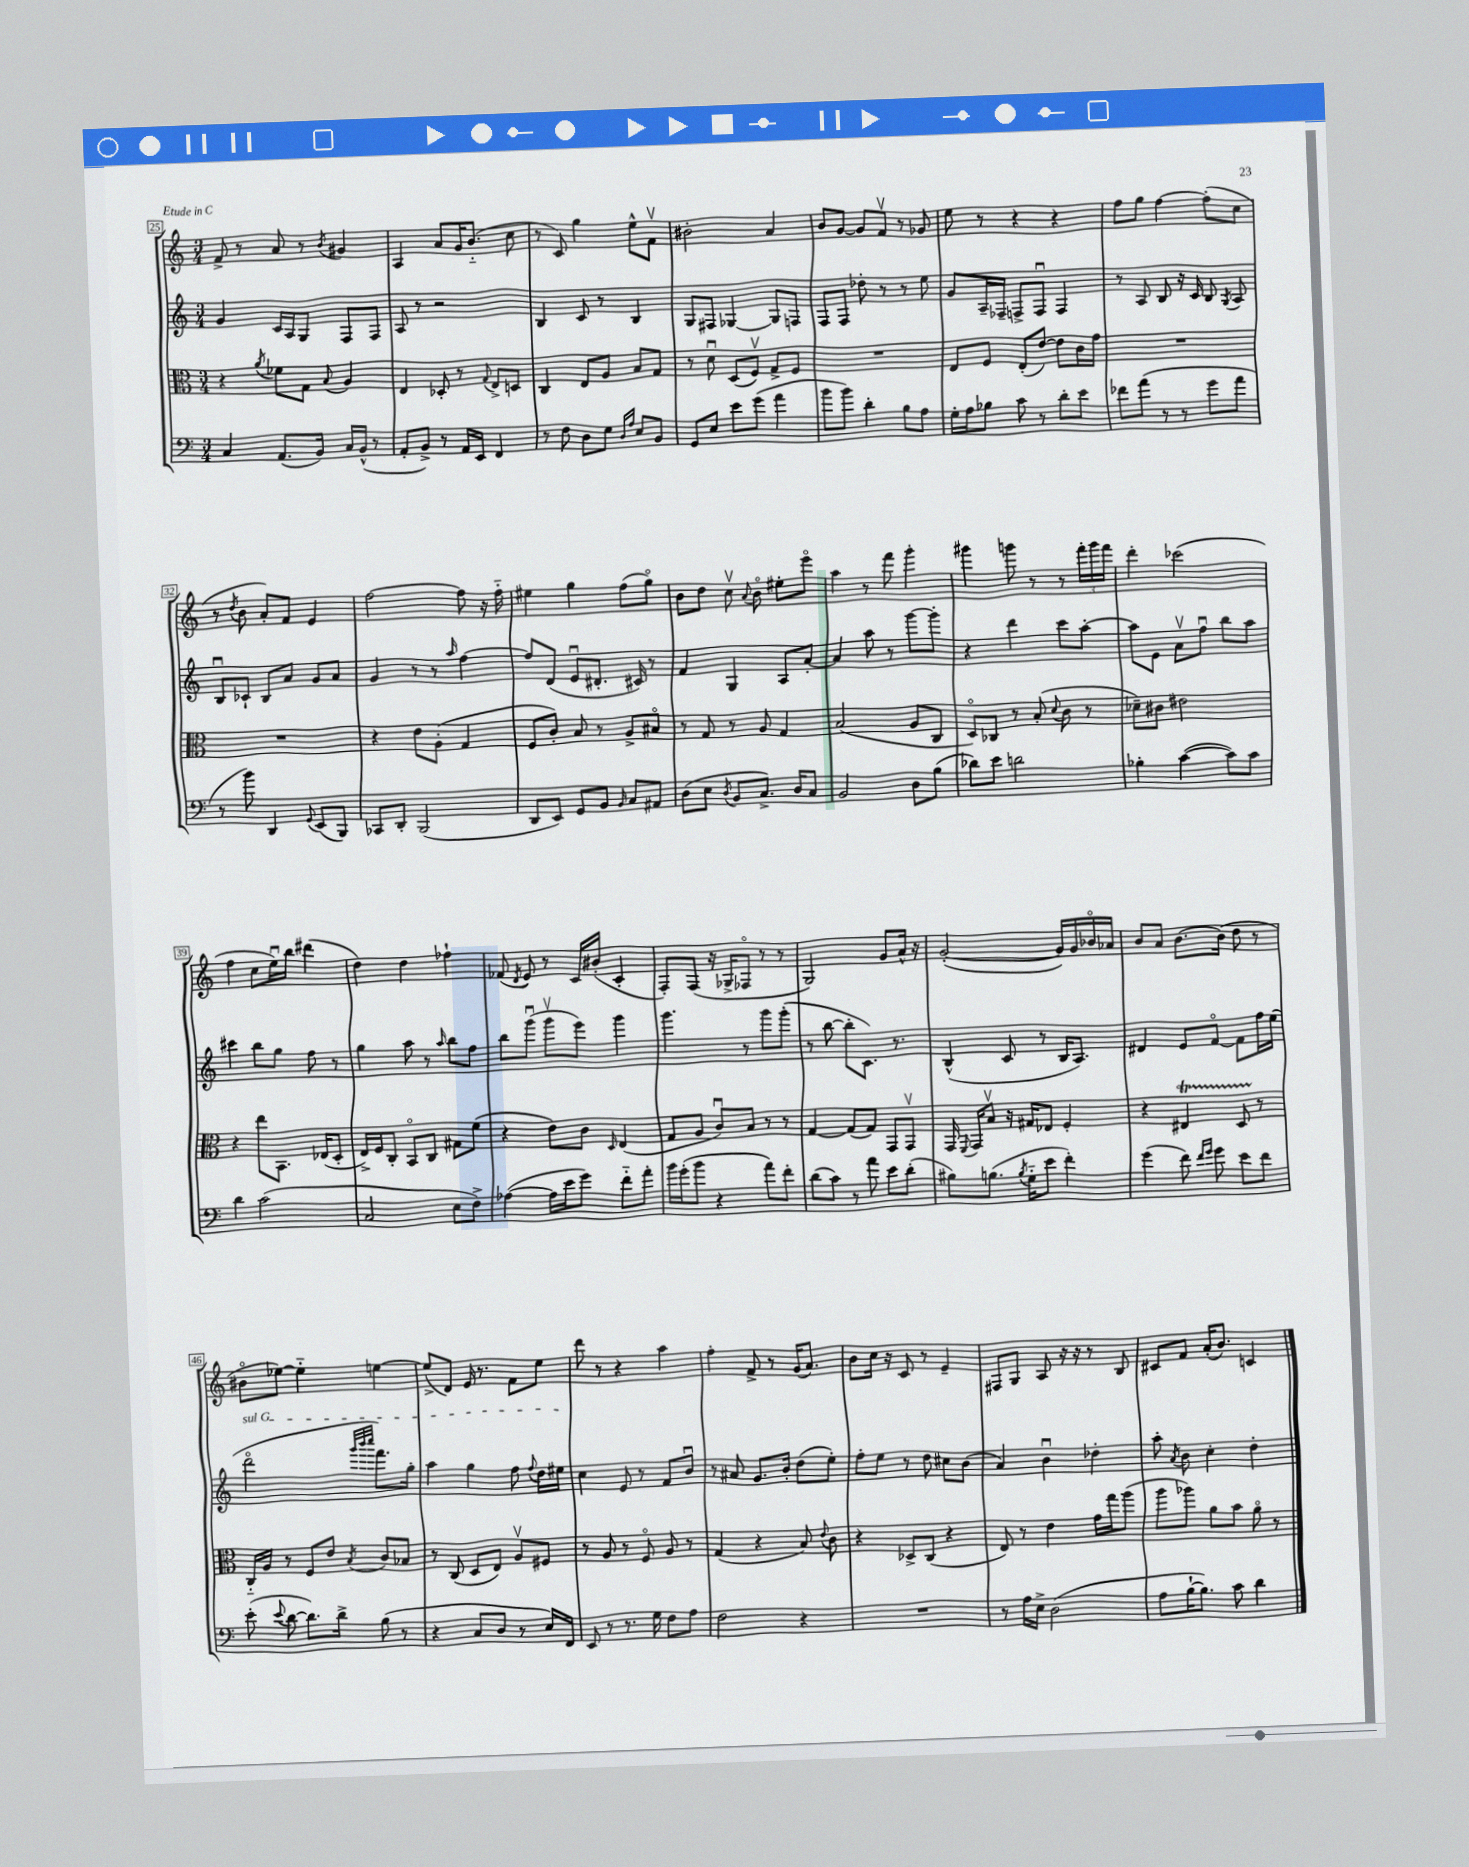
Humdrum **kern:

**kern	**kern	**kern	**kern
*staff4	*staff3	*staff2	*staff1
*clefF4	*clefC3	*clefG2	*clefG2
*k[]	*k[]	*k[]	*k[]
*M3/4	*M3/4	*M3/4	*M3/4
4C/	4r	4g/	8f^/
.	.	.	8r
.	8qa/	.	.
(8.AA/L	8f-\L	16c/LL	8a/
.	.	16A/J	.
.	8G\J	8G/J	8r
16BB/Jk)	.	.	.
.	8qqB/	.	8qb/
16C/LL	4A/	8F/L	4g#/
(16BB^^/JJ	.	.	.
8r	.	8F/J	.
=	=	=	=
8AA'/L	4E/	8A/	4A/
8BB^/J)	.	8r	.
8r	8D-'/	2r	8a/L
16AA/LL	8r	.	16g/K
16EE/JJ	.	.	(8.b'~/J
.	8qqG/	.	.
4FF/	8E^/L	.	.
.	8D/J	.	8cc\
=	=	=	=
8r	4C/	4B/	8r
8F\	.	.	8c/)
8D\L	8E/L	8c/	4gg\
8G\J	8A/J	8r	.
16qqD/LL	.	.	.
16qqA/JJ	.	.	.
8E/L	8B/L	4B/	8ee^^\L
8BB/J	8G/J	.	8fv\J
=	=	=	=
8GG/L	8r	8G/L	2b#'\
8E/J	8du\	8F#/J	.
8e\L	(8D/L	[4G-/	.
(8g\J	8Fv/J)	.	.
4a\	8G^/L	8G-/]L	4a/
.	8F/J	8F/J	.
=	=	=	=
8b\L	2.r	8F/L	8b/L
8b\J)	.	8F/J	[8g/J
4d'\	.	8dd-'\	8g/]L
.	.	8r	8fv/J
8B\L	.	8r	8r
8A\J	.	8ee\	8g-/
=	=	=	=
16G'\LL	8E/L	8g/L	8ee\
16A\J	.	.	.
8B-\J	8F/J	16A~/L	8r
.	.	16F-~/JJ	.
8c\	(8E'/L	8F^/L	4r
8r	[8e/J)	8Fu/J	.
8d'\L	8e\]L	4F/	4r
8e\J	16c\L	.	.
.	16g\JJ	.	.
=	=	=	=
8f-\L	2.r	8r	8ff\L
(8a\J	.	8A/	8gg\J
8r	.	8B/	[4ff\
8r	.	16r	.
.	.	16c/	.
8g\L	.	8B/	(8ff'\]L
.	.	8qG/	.
8a\J	.	8A/	8cc\J
=	=	=	=
8r	2.r	8Bu/L	8r
.	.	.	8qdd/
8b\)	.	8c-`/J	8b\
4DD/	.	8B/L	8a'/L)
.	.	8a/J	8f/J
8qqGG/	.	.	.
(8EE/L	.	8g/L	4e/
8BBB/J)	.	8a/J	.
=	=	=	=
8CC-/L	4r	4g/	[2ff\
8DD'/J	.	.	.
(2BBB/	8e\L	8r	.
.	(8A'\J	8r	.
.	.	16qqaa/	.
.	4G/	[4ff\	8ff\]
.	.	.	16r
.	.	.	16ff'~\
=	=	=	=
8DD/L	8F/L	8ff/]L	4ee#\
8EE/J)	8c'/J)	(8d/J	.
8GG/L	8B/	8eu/L	4gg\
8BB/J	8r	8.d#'/J	.
16qqBB/	.	.	.
8C/L	8A^/L	.	(8ff\L
.	.	16c#/)	.
8AA#/J	8B#o/J	8r	8ggo\J)
=	=	=	=
(8D\L	8r	4f/	8b\L
8E\J	8G/	.	8dd\J
8qD/	.	.	.
8BB/L	8r	4G/	8ccv\
.	.	.	8qqa/
8.C^/J)	8A/	.	8bo\
.	4G/	8A/L	8ee#'\L
16D/LK	.	.	.
8C/J	.	[8a'/J	8eeeo\J
=	=	=	=
2BB/	(2B/	4a/]	4aa\
.	.	8aa\	8r
.	.	8r	8fff\
8D\L	8A/L	[8ggg\L	4ggg'\
(8B\J	8C/J	8ggg'\]J	.
=	=	=	=
8d-\L)	8Do/L)	4r	4ggg#\
8e\J	8C-/J	.	.
2d\	8r	4ddd\	8ggg\
.	(8B'/	.	8r
.	8qqd/	.	.
.	8c\	8ccc\L	8r
.	8r	[8aa'\J	24fff'\LL
.	.	.	24ggg\
.	.	.	24fff\JJ
=	=	=	=
4B-'\	8d-~\L)	8aa\]L	4ddd'\
.	8c#\J	8e\J	.
([4c\	2e#\	8av\L	(2ccc-\
.	.	8ffu\J	.
8c\]L)	.	8bb\L	.
8c\J	.	8aa\J	.
=	=	=	=
4d\	4r	4ccc#\	4ff\
(2c\	8ee\L	8bb\L	8cc\L
.	8.BB\J	8gg\J	16eeu\L)
.	.	.	16bb\JJ
.	.	8ff\	(4ddd#\
.	(16E-/LK	.	.
.	8D'/J	8r	.
=	=	=	=
2C/	16E^/LL)	4gg\	4dd\)
.	16F/J	.	.
.	8C'/J	.	.
.	8BBo/L	8aa\	4dd\
.	8C/J	8r	.
.	.	16qqaa/	.
8E\L	8G#\L	8bb\L	4ff-`\
8F^\J)	(8f\J	8ff\J	.
=	=	=	=
([4A-\	4r	8bb\L	(8f-/
.	.	.	8qd/
.	.	(8gggu\J	8e/)
16A-\]LL	8e\L)	8gggv\L	8r
16e\J	.	.	.
8g\J)	8c\J	8eee\J)	16c/LL
.	.	.	(16b#'/JJ
.	16qqD/	.	.
8f'~\L	(4E/	4ggg\	4c'/
8a'\J	.	.	.
=	=	=	=
16b\LL	8G/L	4.ggg\	8F'/L)
(16g'\J	.	.	.
8b\J	8A/J	.	(8F/J
4r	8cu/L)	.	16r
.	.	.	16G-^/LK
.	8B/J	8r	8F-o/J
8a\L)	8r	8ggg\L	8r
8f'\J	8r	(8ggg'\J	8r
=	=	=	=
(8d\L	[4G/	8r	2G/)
8c\J)	.	[8bb\	.
8r	(8G/]L	8bb'\]L	.
8a\	8G/J)	8.c\J)	.
8e\L	8GG/L	.	8g/L
.	.	8.r	.
(8d'\J	8GGv/J	.	16a^^/Jk
.	.	.	16r
=	=	=	=
8B#\L)	16GG/	(4B^^/	([2g'/
.	8qqFF/	.	.
.	16GG/LK	.	.
(8.B\J	8Bv/J	.	.
.	16r	8c/	.
8qB/	.	.	.
16G'~\LK	16G#/LK	.	.
8e\J	8E-/J	8r	.
4f'\)	4F'/	16B/LK	16g/]LL)
.	.	8.A/J)	16g/
.	.	.	16b-o/
.	.	.	16a-/JJ
=	=	=	=
(4g\	4r	4d#/	8b/L
.	.	.	8a/J
8f\)	4E#/	8e/L	[8.b\L
16qqf/LL	.	.	.
16qqg/JJ	.	.	.
8g\	.	[8fo/J	.
.	.	.	(16b\]Jk
8e\L	8D/	8f\]L	8dd\
8f\J	8r	16ff\L	8r
.	.	(16ee\JJ	.
=	=	=	=
(8e'\	16C'~/LL	2dddo\	8b#o\L
.	16A/JJ	.	.
8qqe/	.	.	.
[8d\	8r	.	[8ee-\J)
8.d\]L)	8F/L	.	4ee-'~\]
.	8e/J	.	.
16d^\Jk	.	.	.
.	.	32qqggg/LLL	.
.	.	32qqbbb/	.
.	8qB/	32qqcccc/JJJ	.
(8B\	8c/L	8.fff\L)	[4ee\
8r	8B-/J	.	.
.	.	16gg'\Jk	.
=	=	=	=
4r	8r	4aa\	(8ee^/]L
.	(8C/	.	8d/J)
8C/L	8D/L	4gg\	16e/
.	.	.	8.r
8D/J	8E/J)	.	.
8r	8Av/L	8ff\	8f\L
.	.	8qqff/	.
16E/LL)	8F#/J	16dd\LL	8ee\J
16FF/JJ	.	16ee#\JJ	.
=	=	=	=
8EE/	8r	4cc\	8ddd\
8r	8A/	.	8r
8.r	8r	8e/	4r
.	8Fo/	8r	.
16G\	.	.	.
8F\L	8A/	8f/L	4aa\
8A\J	8r	8bu/J	.
=	=	=	=
2F\	(4G/	8r	4ff'\
.	.	8a#/	.
.	4r	8.g/L	8f^/
.	.	.	8r
.	.	16b'/Jk	.
4r	8B/)	(8dd\L	(16g/LK
.	.	.	8.a/J)
.	8qqe/	.	.
.	8c\	8ee'\J)	.
=	=	=	=
2.r	4r	8ff'\L	8b\L
.	.	8ee\J	16cc\Jk
.	.	.	16r
.	8D-^/L	8r	8c/
.	(8C/J	8dd\	8r
.	4r	8cc#\L	4e~/
.	.	(8b\J	.
=	=	=	=
8r	8E/)	4a/)	8F#/L
16A\LL	8r	.	8G/J
16E^\JJ	.	.	.
(2D\	4e\	4bu\	8A/
.	.	.	16r
.	.	.	16r
.	16g\LL	4dd-'\	8r
.	16gg\J	.	.
.	(8aa\J	.	8B/
=	=	=	=
8A\L	8aa\L	8aa'\	8c#/L
.	.	8qa/	.
[16B`\K	8aa-\J)	8b\	8f/J
8.B\]J)	.	.	.
.	8a\L	4cc'\	(16a'/LK
.	.	.	8.b/J)
8c\	8b\J	.	.
4d\	8ao\	4dd'\	4c/
.	8r	.	.
==	==	==	==
*-	*-	*-	*-
